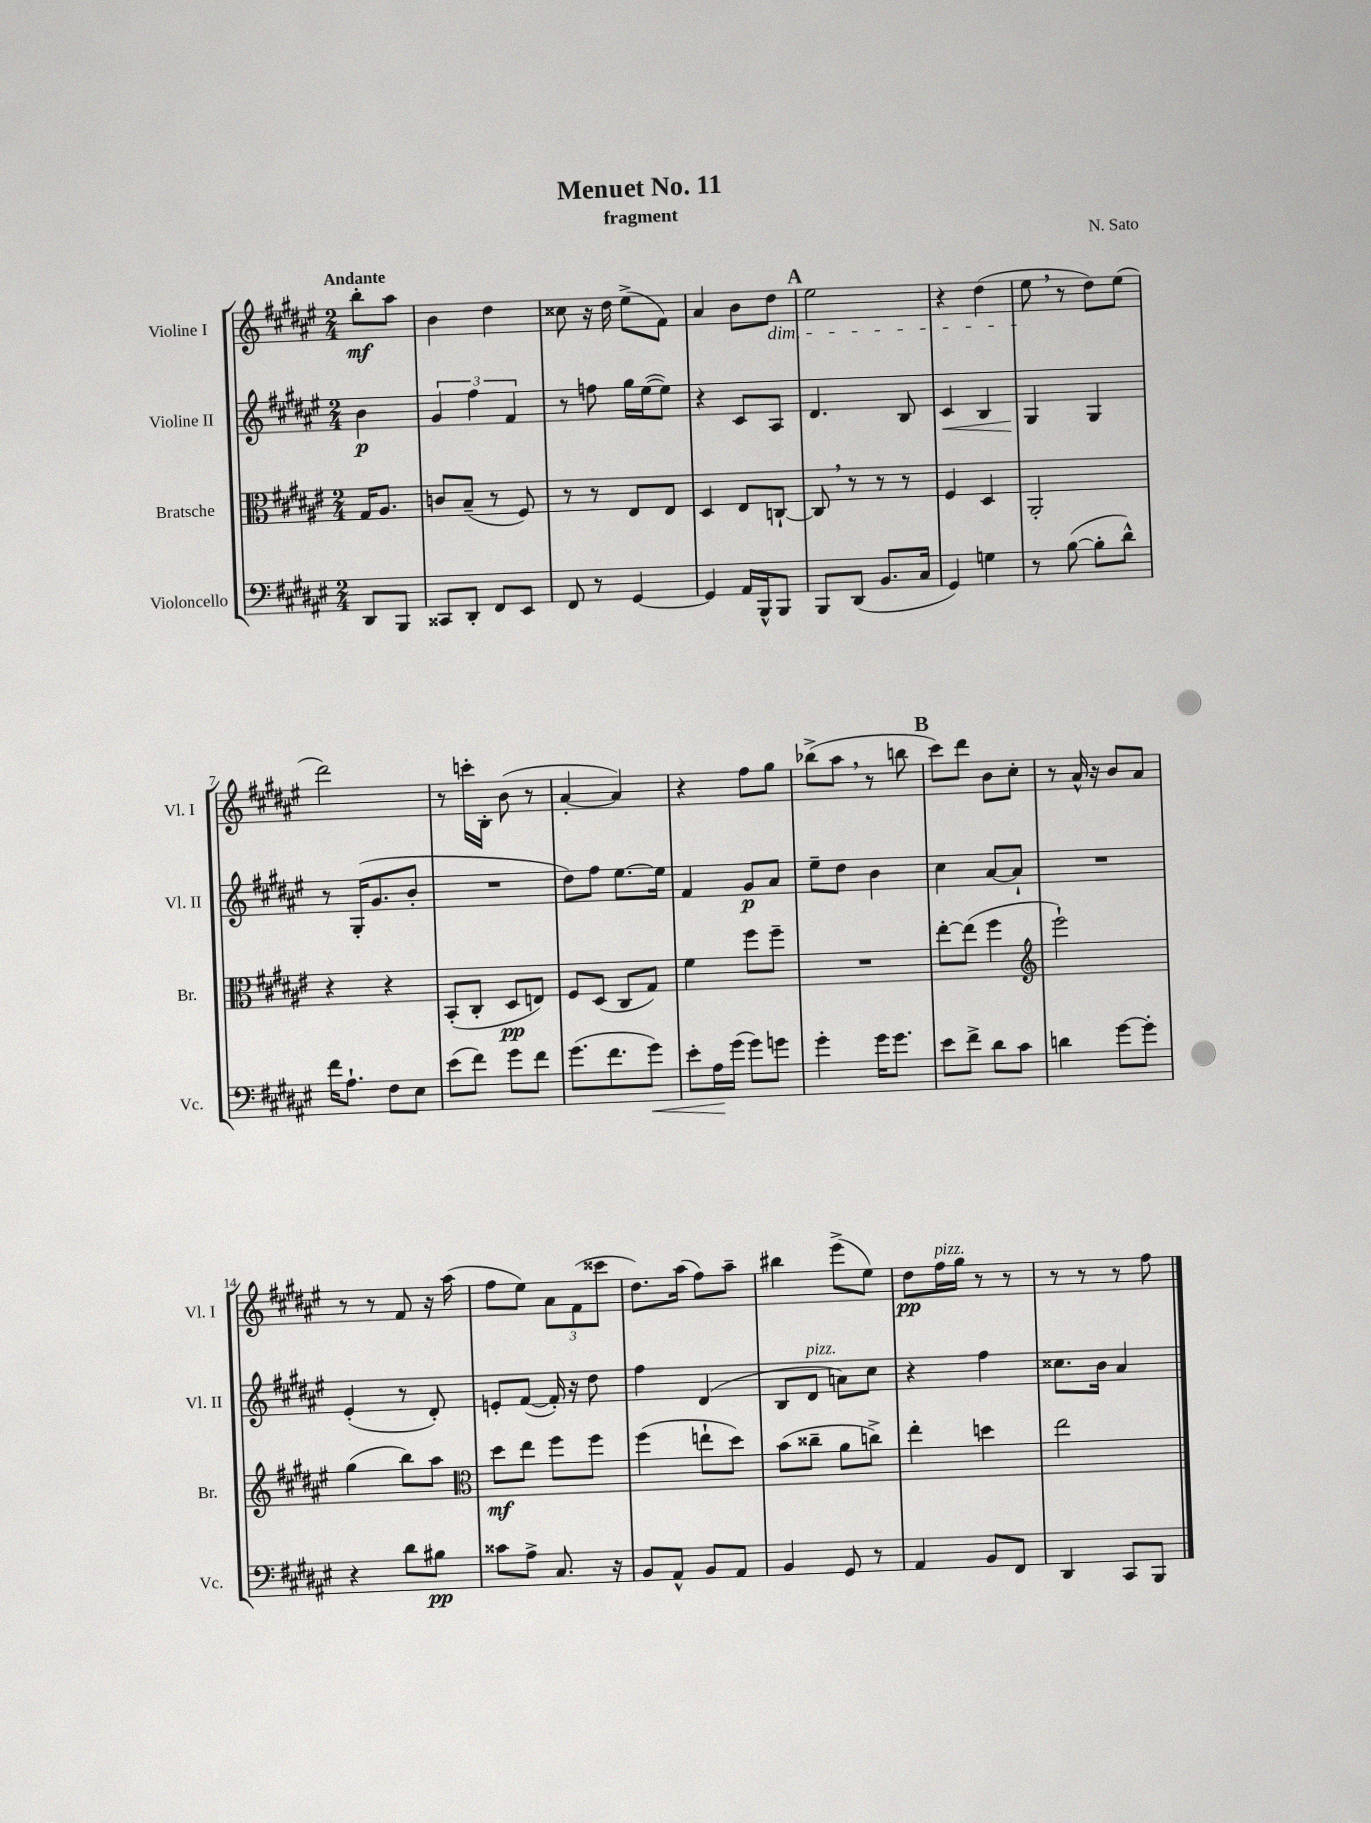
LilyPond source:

\header { title = "Menuet No. 11" composer = "N. Sato" subtitle = "fragment" }
<<
\new StaffGroup <<
\new Staff = "s0" \with { instrumentName = "Violine I" shortInstrumentName = "Vl. I" } {
    \clef treble \key fis \major \numericTimeSignature \time 2/4 \partial 4 \tempo "Andante"
    b''8-.\mf ais''8 |
    b'4 dis''4 |
    cisis''8 r16 dis''16 eis''8->( fis'8) |
    ais'4 b'8 dis''8\dim |
    \mark \markup { \bold "A" } eis''2 |
    r4 dis''4( |
    eis''8\! \breathe r8 dis''8) eis''8( |
    dis'''2) |
    r8 c'''16-. b16-. b'8( r8 |
    ais'4~-. ais'4) |
    r4 fis''8 gis''8 |
    bes''8->( ais''8 \breathe r8 b''8 |
    \mark \markup { \bold "B" } cis'''8) dis'''8 b'8 cis''8-. |
    r8 ais'16-^ r16 b'8 ais'8 |
    r8 r8 fis'8 r16 ais''16( |
    fis''8 eis''8) \tuplet 3/2 { ais'8 fis'8( cisis'''8 } |
    dis''8.) ais''16( fis''8) ais''8-- |
    bis''4 eis'''8->( eis''8) |
    dis''8\pp fis''16^\markup { \italic "pizz." } gis''16 r8 r8 |
    r8 r8 r8 fis''8 \bar "|." |
}
\new Staff = "s1" \with { instrumentName = "Violine II" shortInstrumentName = "Vl. II" } {
    \clef treble \key fis \major \numericTimeSignature \time 2/4 \partial 4
    b'4\p |
    \tuplet 3/2 { gis'4 fis''4 fis'4 } |
    r8 f''8 gis''16 eis''16~( eis''8) |
    r4 cis'8 ais8 |
    \mark \markup { \bold "A" } dis'4. b8 |
    cis'4\< b4 |
    gis4\! gis4 |
    r8 gis16-.( gis'8. b'8-. |
    R2 |
    dis''8) fis''8 eis''8.~ eis''16 |
    fis'4 gis'8\p ais'8 |
    eis''8-- dis''8 b'4 |
    \mark \markup { \bold "B" } cis''4 ais'8~ ais'8-! |
    R2 |
    eis'4-.( r8 dis'8-.) |
    e'8-. fis'8~( fis'16-.) r16 dis''8 |
    fis''4 dis'4( |
    b8 dis'8^\markup { \italic "pizz." } a'8) cis''8 |
    r4 fis''4 |
    cisis''8. b'16 ais'4 \bar "|." |
}
\new Staff = "s2" \with { instrumentName = "Bratsche" shortInstrumentName = "Br." } {
    \clef alto \key fis \major \numericTimeSignature \time 2/4 \partial 4
    gis16 ais8. |
    c'8 b8--( r8 fis8) |
    r8 r8 eis8 eis8 |
    dis4 eis8 c8~-! |
    \mark \markup { \bold "A" } c8 \breathe r8 r8 r8 |
    fis4 dis4 |
    ais,2-. |
    r4 r4 |
    b,8-.( cis8-. dis8\pp e8) |
    fis8 dis8( cis8 gis8) |
    fis'4 fis''8 fis''8-- |
    R2 |
    \mark \markup { \bold "B" } eis''8~-. eis''8( fis''4 |
    \clef treble eis'''2-!) |
    gis''4( b''8) ais''8 |
    \clef alto dis''8\mf eis''8 fis''8 fis''8 |
    fis''4( e''8-! dis''8) |
    b'8( cisis''8-- ais'8 c''8->) |
    eis''4-. d''4 |
    eis''2 \bar "|." |
}
\new Staff = "s3" \with { instrumentName = "Violoncello" shortInstrumentName = "Vc." } {
    \clef bass \key fis \major \numericTimeSignature \time 2/4 \partial 4
    dis,8 b,,8 |
    cisis,8 dis,8-. fis,8 eis,8 |
    fis,8 r8 gis,4~ |
    gis,4 ais,16 b,,16-^ b,,8 |
    \mark \markup { \bold "A" } b,,8 dis,8( b,8. cis16 |
    gis,4) g4 |
    r8 b8~( b8-. dis'8-^) |
    fis'16 ais8.-! fis8 eis8 |
    eis'8( fis'8) gis'8 fis'8 |
    gis'8.( fis'8. gis'8\<) |
    eis'8-. ais16\! gis'16( gis'8) g'8 |
    gis'4-. gis'16 gis'8. |
    \mark \markup { \bold "B" } eis'8 fis'8-> dis'8 cis'8 |
    d'4 gis'8~ gis'8-. |
    r4 dis'8 bis8\pp |
    cisis'8 ais8-> cis8. r16 |
    b,8 ais,8-^ b,8 ais,8 |
    b,4 gis,8 r8 |
    ais,4 b,8 fis,8 |
    dis,4 cis,8 b,,8 \bar "|." |
}
>>
>>
